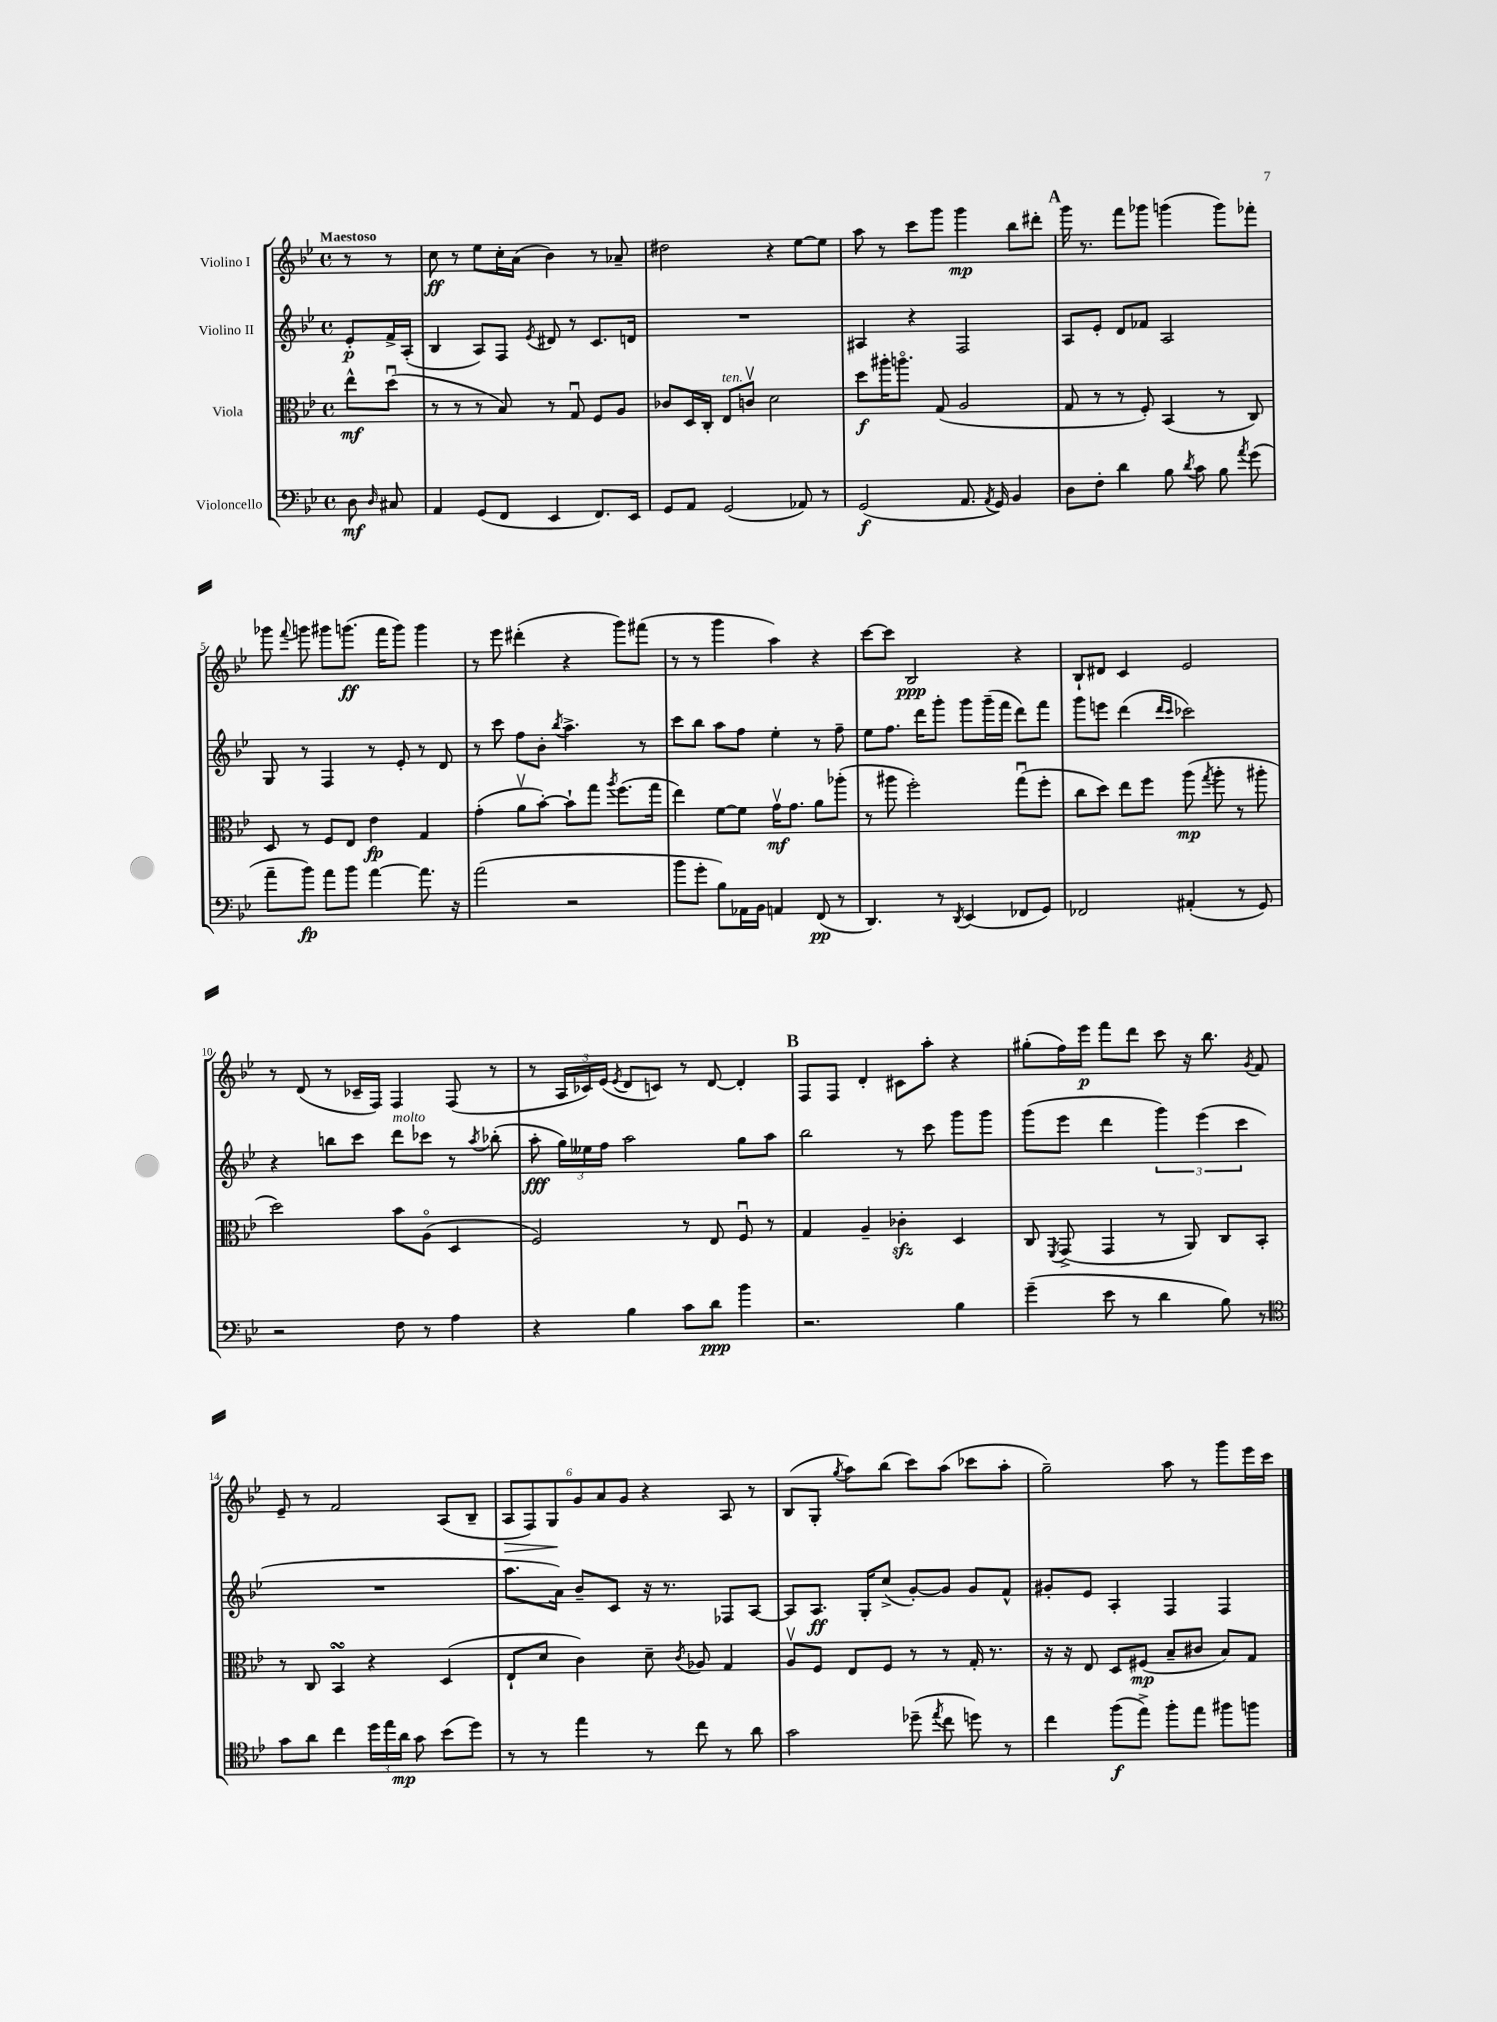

**kern	**dynam	**kern	**dynam	**kern	**dynam	**kern	**dynam
*part4	*part4	*part3	*part3	*part2	*part2	*part1	*part1
*staff4	*staff4	*staff3	*staff3	*staff2	*staff2	*staff1	*staff1
*I"Violoncello	*	*I"Viola	*	*I"Violino II	*	*I"Violino I	*
*clefF4	*	*clefC3	*	*clefG2	*	*clefG2	*
*k[b-e-]	*	*k[b-e-]	*	*k[b-e-]	*	*k[b-e-]	*
*M4/4	*	*M4/4	*	*M4/4	*	*M4/4	*
*met(c)	*	*met(c)	*	*met(c)	*	*met(c)	*
=	=	=	=	=	=	=	=
!	!	!	!	!	!	!LO:TX:a:B:t=Maestoso	!
8D\	mf	8ee-^^\L	mf	8e-'/L	p	8r	.
16qqD/	.	.	.	.	.	.	.
8C#X/	.	(8ddu\J	.	16f^/L	.	8r	.
.	.	.	.	(16A'/JJ	.	.	.
=1	=1	=1	=1	=1	=1	=1	=1
4AA/	.	8r	.	4B-/	.	8cc\	ff
.	.	8r	.	.	.	8r	.
(8GG/L	.	8r	.	8A/L)	.	8ee-\L	.
8FF/J	.	8B-/)	.	8F/J	.	16cc'\L	.
.	.	.	.	.	.	(16a\JJ	.
.	.	.	.	8qe-/	.	.	.
4EE-/	.	8r	.	8d#X/	.	4b-\)	.
.	.	8Gu/	.	8r	.	.	.
8.FF/L)	.	8F/L	.	8.c/L	.	8r	.
.	.	8A/J	.	.	.	8a-X~/	.
16EE-/Jk	.	.	.	16dn/Jk	.	.	.
=2	=2	=2	=2	=2	=2	=2	=2
8GG/L	.	8c-X/L	.	1r	.	2dd#X\	.
8AA/J	.	16D/L	.	.	.	.	.
.	.	16C'/JJ	.	.	.	.	.
!	!	!LO:TX:a:i:t=ten.	!	!	!	!	!
(2GG/	.	8E-/L	.	.	.	.	.
.	.	8cnv/J	.	.	.	.	.
.	.	2d\	.	.	.	4r	.
8AA-X/)	.	.	.	.	.	[8ee-\L	.
8r	.	.	.	.	.	8ee-\J]	.
=3	=3	=3	=3	=3	=3	=3	=3
(2GG/	f	8dd\L	f	4A#X/	.	8aa\	.
.	.	16aa#X'\K	.	.	.	8r	.
.	.	8.aan\J	.	.	.	.	.
.	.	.	.	4r	.	8ccc\L	.
.	.	(8G/	.	.	.	8ggg\J	.
8.AA/	.	2A/	.	2F/	.	4ggg\	mp
8qAA/	.	.	.	.	.	.	.
16GG/)	.	.	.	.	.	.	.
4BB-/	.	.	.	.	.	8bb-\L	.
.	.	.	.	.	.	8ddd#X'\J	.
!!LO:REH:place=s1:t=A
=4	=4	=4	=4	=4	=4	=4	=4
8D\L	.	8G/	.	8A/L	.	16ggg\	.
.	.	.	.	.	.	8.r	.
8F'\J	.	8r	.	8e-'/J	.	.	.
4d\	.	8r	.	8d/L	.	8fff\L	.
.	.	8F'/)	.	8f-X/J	.	8ggg-X\J	.
8B-\	.	(4BB-/	.	2A/	.	(4gggn\	.
8qd/	.	.	.	.	.	.	.
8c\	.	.	.	.	.	.	.
8B-\	.	8r	.	.	.	8ggg\L)	.
8qa/	.	.	.	.	.	.	.
(8g\	.	8C/)	.	.	.	8fff-X'\J	.
!!LO:LB:g=z
=5	=5	=5	=5	=5	=5	=5	=5
8a~\L	.	8D/	.	8G/	.	8ggg-X\	.
.	.	.	.	.	.	8qqfff/	.
8b-\J)	fp	8r	.	8r	.	8gggn\	.
8a\L	.	8F/L	.	4F/	.	8ggg#X\L	.
8b-\J	.	8E-/J	.	.	.	(8.gggn\J	ff
[4a\	.	4e-\	fp	8r	.	.	.
.	.	.	.	.	.	16fff\KL	.
.	.	.	.	8e-'/	.	8ggg\J)	.
8.a\]	.	4G/	.	8r	.	4ggg\	.
.	.	.	.	8d/	.	.	.
16r	.	.	.	.	.	.	.
=6	=6	=6	=6	=6	=6	=6	=6
(2a\	.	(4g'\	.	8r	.	8r	.
.	.	.	.	8ccc\	.	8eee-\	.
.	.	8av\L	.	8ff\L	.	(4ddd#X'\	.
.	.	[8b-'\J)	.	8b-'\J	.	.	.
.	.	.	.	8qbb-/	.	.	.
2r	.	8b-`\L]	.	4.aa^\	.	4r	.
.	.	8gg\J	.	.	.	.	.
.	.	8qaa/	.	.	.	.	.
.	.	(8.ff\L	.	.	.	8ggg\L)	.
.	.	.	.	8r	.	(8fff#X\J	.
.	.	16gg\Jk	.	.	.	.	.
=7	=7	=7	=7	=7	=7	=7	=7
8b-\L	.	4ee-\)	.	8ccc\L	.	8r	.
8g'\J	.	.	.	8bb-\J	.	8r	.
8B-\L)	.	[8f\L	.	8aa\L	.	4ggg\	.
16AA-X\L	.	8f\J]	.	8ff\J	.	.	.
16BB-\JJ	.	.	.	.	.	.	.
4AAn/	.	16gv\KL	mf	4ee-'\	.	4aa\)	.
.	.	8.g\J	.	.	.	.	.
(8FF/	pp	8a\L	.	8r	.	4r	.
8r	.	(8aa-X'\J	.	8ff~\	.	.	.
=8	=8	=8	=8	=8	=8	=8	=8
4.DD/)	.	8r	.	8ee-\L	.	[8ccc\L	.
.	.	8aa#X\	.	8.ff\J	.	8ccc\J]	.
.	.	2ff'\)	.	.	.	2B-/	ppp
.	.	.	.	16ddd\KL	.	.	.
8r	.	.	.	8ggg'\J	.	.	.
8qDD/	.	.	.	.	.	.	.
(4EE-/	.	.	.	8ggg\L	.	.	.
.	.	.	.	(16ggg~\L	.	.	.
.	.	.	.	16fff\JJ	.	.	.
8FF-X/L	.	(8ggu\L	.	8ddd\L)	.	4r	.
8GG/J)	.	8ff'\J	.	8fff\J	.	.	.
=9	=9	=9	=9	=9	=9	=9	=9
2FF-X/	.	8cc\L	.	8ggg\L	.	8B-`/L	.
.	.	8dd\J)	.	8eeen\J	.	8d#X/J	.
.	.	8ee-\L	.	(4ddd\	.	4c/	.
.	.	8ff\J	.	.	.	.	.
.	.	.	.	16qqddd/LL	.	.	.
.	.	.	.	16qqccc/JJ	.	.	.
(4AA#X'/	.	(8aa\	mp	2ccc-X\)	.	2e-/	.
.	.	8qgg/	.	.	.	.	.
.	.	8aa'\	.	.	.	.	.
8r	.	8r	.	.	.	.	.
8GG/)	.	8aa#X'\	.	.	.	.	.
!!LO:LB:g=z
=10	=10	=10	=10	=10	=10	=10	=10
2r	.	2dd\)	.	4r	.	8r	.
.	.	.	.	.	.	(8d/	.
.	.	.	.	8bbn\L	.	8r	.
.	.	.	.	8ccc\J	.	16c-X~/LL	.
.	.	.	.	.	.	16F/JJ)	.
!	!	!	!	!LO:TX:a:i:t=molto	!	!	!
8F\	.	8b-\L	.	8ddd\L	.	4F/	.
8r	.	(8A\J	.	8ccc-X\J	.	.	.
4A\	.	4D/	.	8r	.	(8F/	.
.	.	.	.	8qaa/	.	.	.
.	.	.	.	(8bb-X'\	.	8r	.
=11	=11	=11	=11	=11	=11	=11	=11
4r	.	2F/)	.	8aa'\	fff	8r	.
.	.	.	.	24gg\LL)	.	24A/LL	.
.	.	.	.	24ee--X\	.	24c-X/)	.
.	.	.	.	24ff\JJ	.	(24e-/JJ	.
.	.	.	.	.	.	8qe-/	.
4B-\	.	.	.	2aa\	.	8d/L	.
.	.	.	.	.	.	8cn/J)	.
8c\L	.	8r	.	.	.	8r	.
8d\J	ppp	8E-/	.	.	.	[8d/	.
4b-\	.	8Fu/	.	8gg\L	.	4d'/]	.
.	.	8r	.	8aa\J	.	.	.
!!LO:REH:place=s1:t=B
=12	=12	=12	=12	=12	=12	=12	=12
2.r	.	4G/	.	2bb-\	.	8F/L	.
.	.	.	.	.	.	8F/J	.
.	.	4A~/	.	.	.	4d'/	.
.	.	4c-Xzz'\	.	8r	.	8c#X\L	.
.	.	.	.	8ccc\	.	8aa'\J	.
4B-\	.	4D/	.	8ggg\L	.	4r	.
.	.	.	.	8ggg\J	.	.	.
=13	=13	=13	=13	=13	=13	=13	=13
(4g~\	.	8C/	.	(8ggg\L	.	(8gg#X'\L	.
.	.	8qFF/	.	.	.	.	.
.	.	(8GG^/	.	8eee-\J	.	16ff\L)	.
.	.	.	.	.	.	16eee-\JJ	p
8e-\	.	4GG/	.	4ddd\	.	8fff\L	.
8r	.	.	.	.	.	8ddd\J	.
4d\	.	8r	.	6ggg\)	.	8ccc\	.
.	.	8AA/)	.	.	.	16r	.
.	.	.	.	(6eee-\	.	.	.
.	.	.	.	.	.	8.bb-\	.
8B-\)	.	8C/L	.	.	.	.	.
.	.	.	.	6ccc\	.	.	.
.	.	.	.	.	.	8qg/	.
8r	.	8BB-'/J	.	.	.	8f/	.
!!LO:LB:g=z
=14	=14	=14	=14	=14	=14	=14	=14
*clefC4	*	*	*	*	*	*	*
8g\L	.	8r	.	1r	.	8e-~/	.
8a\J	.	8C/	.	.	.	8r	.
4cc\	.	4BB-sSSs/	.	.	.	2f/	.
24dd\LL	.	4r	.	.	.	.	.
24ee-\	.	.	.	.	.	.	.
24a\JJ	mp	.	.	.	.	.	.
8g\	.	.	.	.	.	.	.
(8b-\L	.	(4D/	.	.	.	(8A/L	.
8dd\J)	.	.	.	.	.	8B-~/J	.
=15	=15	=15	=15	=15	=15	=15	=15
!	!	!	!	!	!	!	!LO:HP:b
8r	.	8E-`/L	.	8.aa\L	.	12A/L	>
.	.	.	.	.	.	12F/)	.
8r	.	8d/J	.	.	.	.	.
.	.	.	.	.	.	12G/	.
.	.	.	.	16a\Jk)	.	.	.
4ee-\	.	4c\)	.	8b-~/L	.	12g/	]
.	.	.	.	.	.	12a/	.
.	.	.	.	8c/J	.	.	.
.	.	.	.	.	.	12g/J	.
8r	.	8d~\	.	16r	.	4r	.
.	.	.	.	8.r	.	.	.
.	.	8qc/	.	.	.	.	.
8cc\	.	8A-X/	.	.	.	.	.
8r	.	4G/	.	8F-X/L	.	8A/	.
8a\	.	.	.	[8A/J	.	8r	.
=16	=16	=16	=16	=16	=16	=16	=16
2g\	.	8Av/L	.	8A/L]	.	(8B-/L	.
.	.	8F/J	.	8.A/J	ff	8G'/J	.
.	.	.	.	.	.	8qgg/	.
.	.	8E-/L	.	.	.	8aa\L)	.
.	.	.	.	16G'/KL	.	.	.
.	.	8F/J	.	(8cc^/J	.	(8bb-\J	.
(8dd-X~\	.	8r	.	[8g'/L)	.	8ccc\L)	.
8qee-/	.	.	.	.	.	.	.
8cc\	.	8r	.	8g/J]	.	(8aa\J	.
8ddn\)	.	16G'/	.	8g/L	.	8ccc-X\L	.
.	.	8.r	.	.	.	.	.
8r	.	.	.	8f^^/J	.	8aa'\J	.
=17	=17	=17	=17	=17	=17	=17	=17
4cc\	.	16r	.	8g#X'/L	.	2gg~\)	.
.	.	16r	.	.	.	.	.
.	.	8E-/	.	8e-/J	.	.	.
(8ff\L	f	8D/L	.	4A'/	.	.	.
8ee-^\J)	.	(8F#X/J	mp	.	.	.	.
8ff'\L	.	8B-~/L	.	4F/	.	8aa\	.
8ee-\J	.	8c#X/J	.	.	.	8r	.
8ff#X\L	.	8B-/L)	.	4F/	.	8ggg\L	.
8ffn\J	.	8G/J	.	.	.	16eee-\L	.
.	.	.	.	.	.	16ccc\JJ	.
==	==	==	==	==	==	==	==
*-	*-	*-	*-	*-	*-	*-	*-
